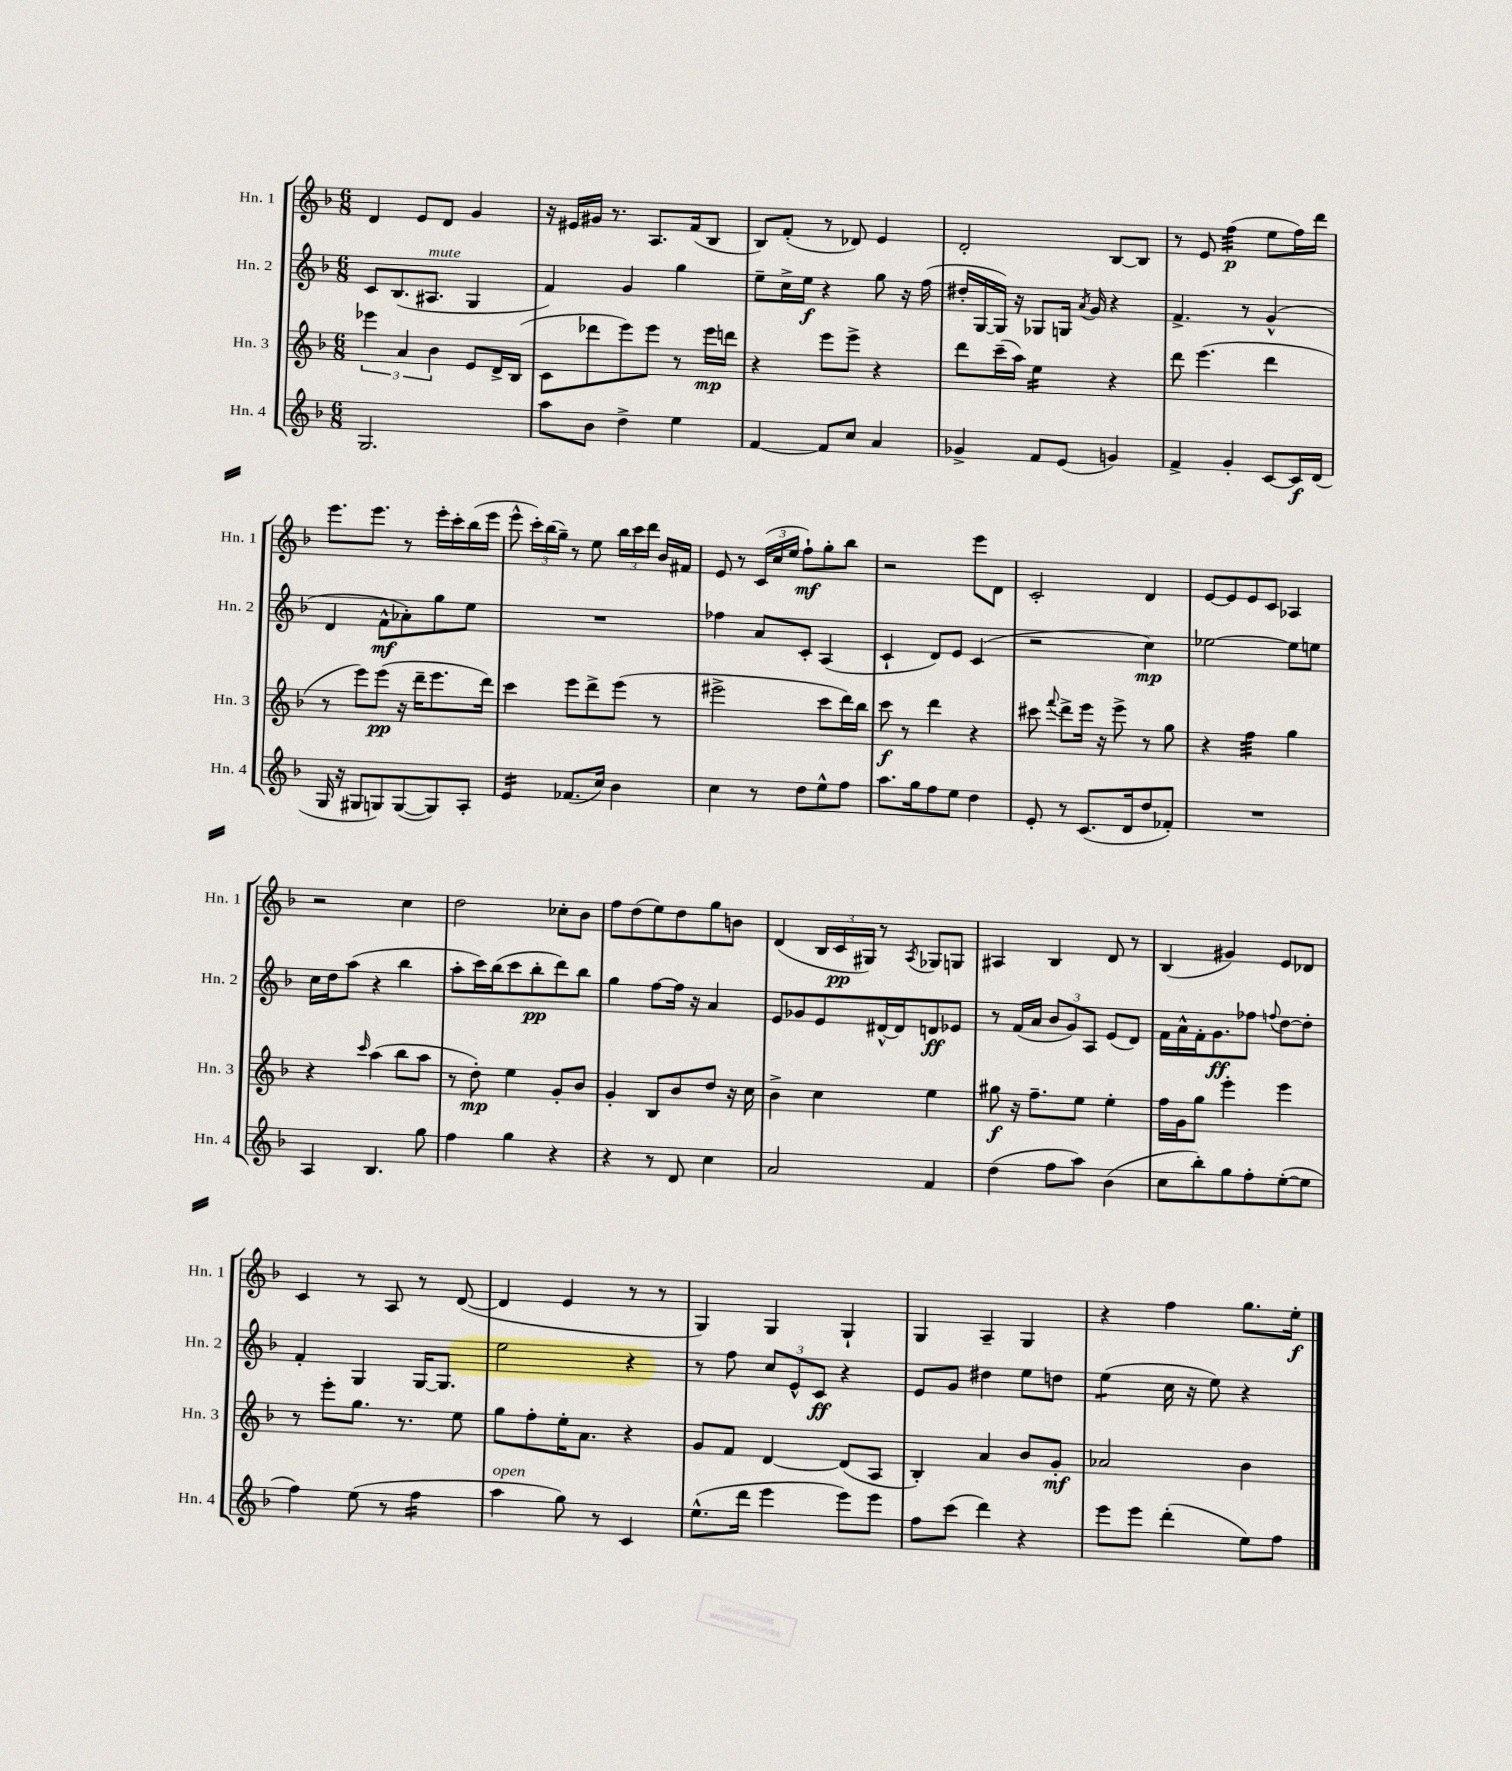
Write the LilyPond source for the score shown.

<<
\new StaffGroup <<
\new Staff = "s0" \with { instrumentName = "Hn. 1" shortInstrumentName = "Hn. 1" } {
    \clef treble \key f \major \numericTimeSignature \time 6/8
    \autoBeamOff d'4 e'8[ d'8] g'4 |
    r16 eis'16[ gis'16] r8. a8.[ f'16( bes8] |
    bes8[) f'8]-.( r8 des'8) e'4 |
    d'2-. bes8[~ bes8] |
    r8 e'8 f''4:32\p( e''8[ f''16) d'''16] |
    e'''8.[ e'''8.] r8 e'''16[-. c'''16-. bes''16( e'''16] |
    e'''8-^ \tuplet 3/2 { c'''16[-.) bes''16( g''16]--) } r8 e''8 \tuplet 3/2 { bes''16[ c'''16 d'''16] } bes'16[ fis'16] |
    e'8 r8 \tuplet 3/2 { c'16[( c''16 e''16] } f''8[-!\mf) g''8-. bes''8] |
    r2 e'''8[ d'8] |
    c'2-. d'4 |
    e'8[~ e'8 e'8 c'8] aes4 |
    r2 c''4 |
    d''2 ces''8[-. bes'8] |
    f''8[ d''8( e''8) d''8 g''8 b'8] |
    d'4( \tuplet 3/2 { bes16[ c'16\pp gis16]) } r8 \acciaccatura { a8 } ges8[ g8] |
    ais4 bes4 d'8 r8 |
    bes4( gis'4) e'8[ des'8] |
    c'4 r8 a8 r8 d'8~( |
    d'4 e'4 r8 r8 |
    g4) g4 g4-! |
    g4 a4-- g4 |
    r4 f''4 g''8.[ e''16]-.\f \bar "|." |
}
\new Staff = "s1" \with { instrumentName = "Hn. 2" shortInstrumentName = "Hn. 2" } {
    \clef treble \key f \major \numericTimeSignature \time 6/8
    \autoBeamOff c'8[ bes8.( ais8.]^\markup { \italic "mute" } g4 |
    f'4) g'4 g''4 |
    e''8[-- c''16-> e''16]\f r4 g''8 r16 f''16( |
    dis''16[-. g16~ g16]) r16 ges8[ g16] \acciaccatura { a'8 } g'16 r4 |
    f'4.-> r8 g'4-^( |
    d'4 f'8[-^\mf aes'8-.) g''8 e''8] |
    R2. |
    fes''4 a'8[ c'8]-. a4( |
    c'4-! d'8[) e'8] c'4( |
    r2 c''4\mp) |
    ees''2~ ees''8[ e''8] |
    c''16[ d''16 a''8]( r4 bes''4 |
    a''8[-. c'''16) bes''16( c'''8 bes''8-.\pp d'''8) bes''8] |
    g''4 f''8[~ f''16] r16 a'4 |
    e'8[ ges'8 e'8 dis'16~-^ dis'16 d'8\ff ees'8] |
    r8 f'16[( a'16] \tuplet 3/2 { bes'8[ g'8) a8] } e'8[( d'8]) |
    f'16[ a'16-^ f'16-. g'8.\ff fes''8] \appoggiatura { f''8 } d''8[~ d''8]-. |
    f'4-. g4 g16[~ g8.] |
    e''2 r4 |
    r8 f''8 \tuplet 3/2 { c''8[ e'8-^ c'8]\ff } r4 |
    e'8[ g'8] dis''4 e''8[ d''8] |
    e''4:8( c''16 r16 e''8) r4 \bar "|." |
}
\new Staff = "s2" \with { instrumentName = "Hn. 3" shortInstrumentName = "Hn. 3" } {
    \clef treble \key f \major \numericTimeSignature \time 6/8
    \autoBeamOff \tuplet 3/2 { ees'''4 a'4 bes'4 } e'8[ d'16-> bes16]( |
    c'8[ des'''8 e'''8) e'''8] r8 e'''16[\mp d'''16] |
    r4 e'''8[ e'''8]-> r4 |
    d'''8[ c'''16--( a''16]) e''4:16 r4 |
    d'''8 e'''4.( d'''4 |
    r8 e'''8[) e'''8]\pp( r16 d'''16[-- e'''8. d'''16]) |
    c'''4 e'''8[ d'''8-> e'''8]( r8 |
    eis'''2-> c'''8[ d'''16) bes''16] |
    c'''8\f r8 d'''4 r4 |
    cis'''8 \appoggiatura { f'''8 } d'''8[-> e'''16] r16 e'''8-> r8 g''8 |
    r4 f''4:32 g''4 |
    r4 \grace { c'''16 } a''4( bes''8[ a''8] |
    r8 d''8-.\mp) e''4 g'8[-. bes'8] |
    g'4-. bes8[ bes'8 d''8] r16 c''16 |
    bes'4-> c''4 e''4 |
    gis''8\f r16 f''8.[-- e''8] e''4-. |
    f''16[ g'16 g''8] e'''4-. e'''4 |
    r8 e'''8[-. g''8.] r8. e''8 |
    g''8[ f''8-. e''16-. a'8.] r4 |
    g'8[ f'8] d'4~ d'8[( a8] |
    bes4-.) a'4 bes'8[ g'8]-.\mf |
    aes'2 bes'4 \bar "|." |
}
\new Staff = "s3" \with { instrumentName = "Hn. 4" shortInstrumentName = "Hn. 4" } {
    \clef treble \key f \major \numericTimeSignature \time 6/8
    \autoBeamOff g2. |
    a''8[ bes'8] d''4-> e''4 |
    f'4~ f'8[ c''8] a'4 |
    ges'4-> f'8[ e'8]( g'4) |
    f'4-> g'4-. c'8[~ c'16\f d'16]( |
    g16 r16 gis8[ g8) g8~( g8) a8]-. |
    e'4:16 fes'8.[( c''16]) bes'4 |
    c''4 r8 d''8[ e''8-^ f''8] |
    a''8.[ g''16 f''8 e''8] d''4 |
    e'8-. r8 c'8.[( d'16 d''8 fes'8]-.) |
    R2. |
    a4 bes4. g''8 |
    f''4 g''4 r4 |
    r4 r8 d'8 c''4 |
    a'2 f'4 |
    d''4( f''8[ a''8]) bes'4( |
    c''8[ bes''8-.) g''8 f''8-. e''8~-.( e''8] |
    f''4) e''8( r8 f''4:16 |
    a''4^\markup { \italic "open" } g''8) r8 c'4 |
    e''8.[-^( d'''16] e'''4 e'''8[) e'''8] |
    f''8[ c'''8]( d'''4) r4 |
    e'''8[ e'''8] d'''4-.( e''8[) f''8] \bar "|." |
}
>>
>>
\layout { \context { \Score \remove "Bar_number_engraver" } }
